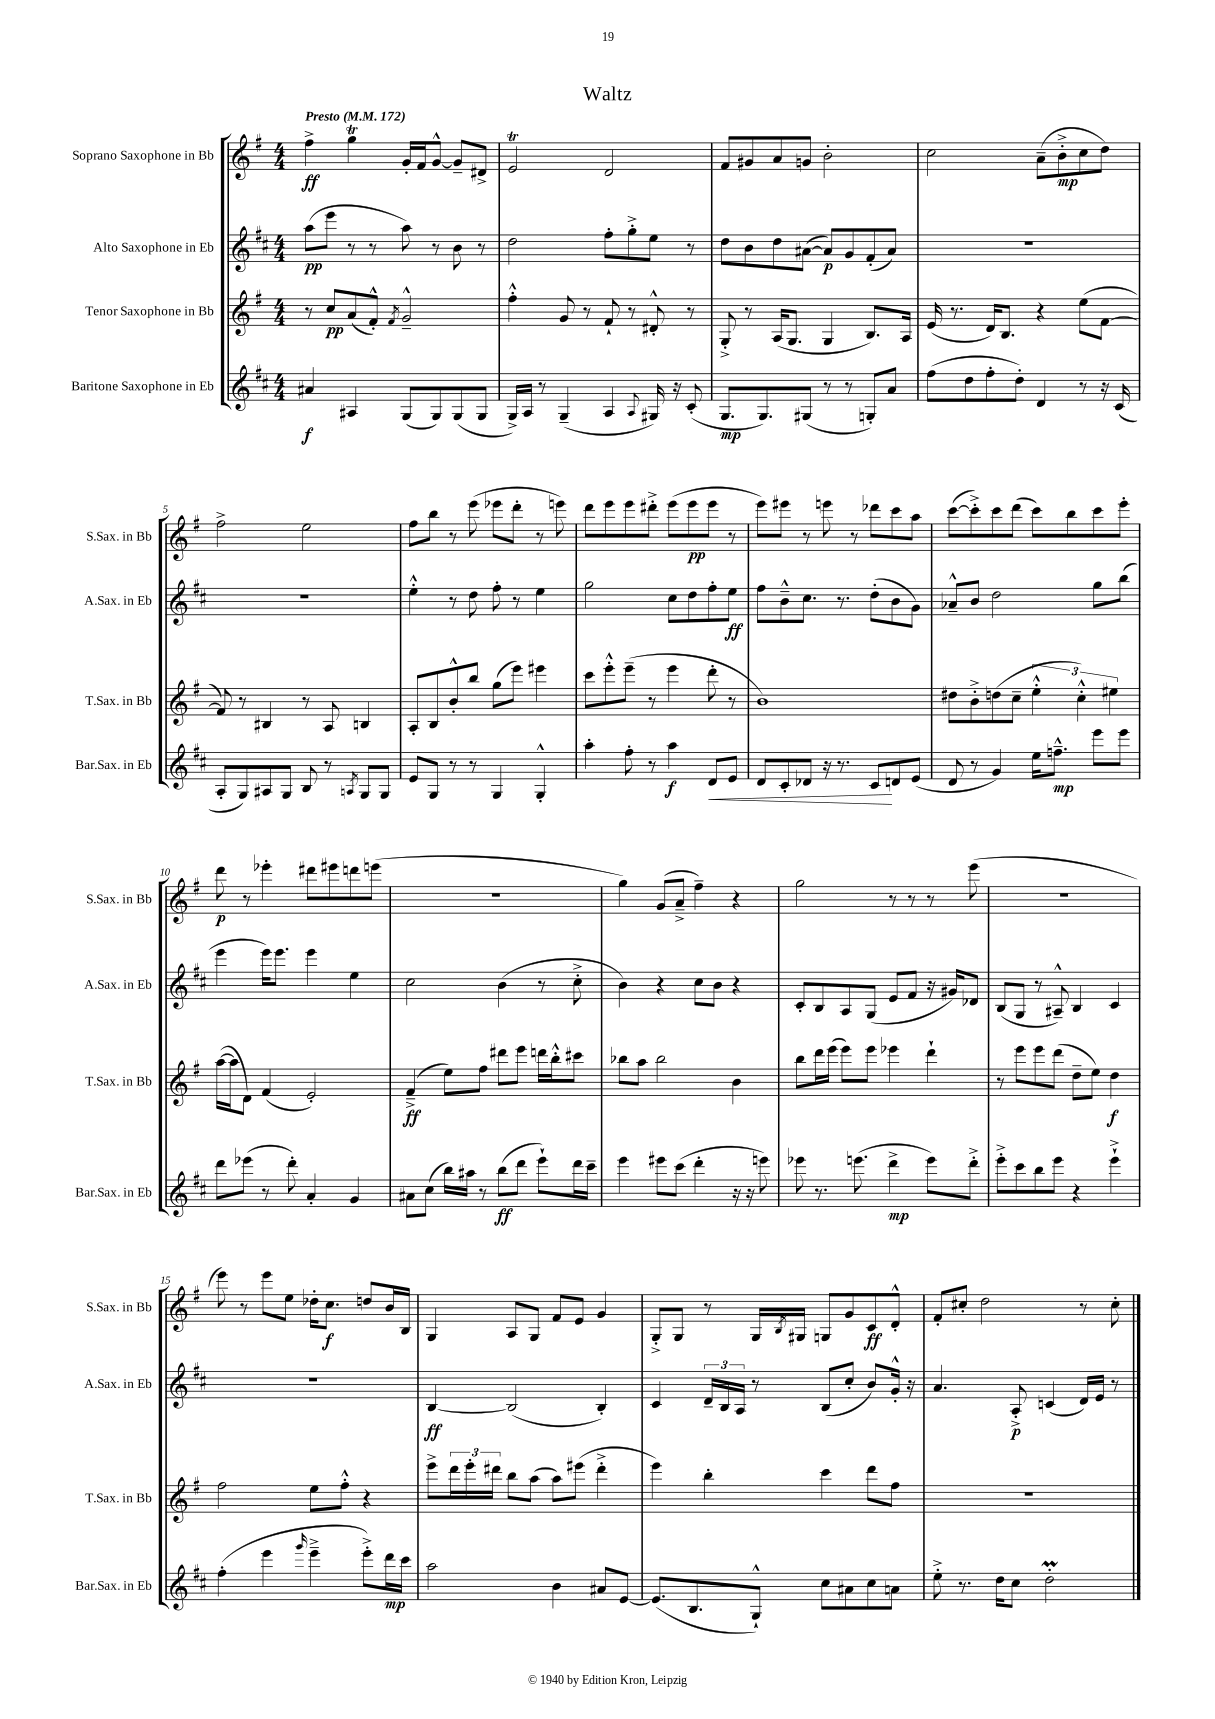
\header { title = "Waltz" }
<<
\new StaffGroup <<
\new Staff = "s0" \with { instrumentName = "Soprano Saxophone in Bb" shortInstrumentName = "S.Sax. in Bb" } {
    \clef treble \key g \major \numericTimeSignature \time 4/4 \tempo "Presto" 4 = 172
    fis''4->\ff g''4\trill g'16-. fis'16 g'8~-^ g'8-- dis'8-> |
    e'2\trill d'2 |
    fis'8 gis'8 a'8 g'8 b'2-. |
    c''2 a'8--( b'8-.->\mp c''8 d''8) |
    fis''2-> e''2 |
    fis''8 b''8 r8 e'''8( ees'''8 d'''8-. r8 e'''8) |
    d'''8 e'''8 e'''8 dis'''8-.-> e'''8( e'''8\pp e'''8 r8 |
    e'''8) eis'''8 r8 e'''8 r8 des'''8 c'''8 a''8 |
    c'''8~( c'''8-.->) c'''8 d'''8( c'''8) b''8 c'''8 e'''8-. |
    d'''8\p r8 ees'''4-. dis'''8 eis'''8 d'''8 e'''8( |
    R1 |
    g''4) g'8( a'8---> fis''4--) r4 |
    g''2 r8 r8 r8 e'''8( |
    R1 |
    e'''8) r8 e'''8 e''8 des''16-. c''8.\f d''8 b'16 b16 |
    g4 a8 g8 fis'8 e'8 g'4 |
    g8-.-> g8 r8 g16 \acciaccatura { b8 } gis16 g8 g'8 c'8\ff d'8-.-^ |
    fis'8-. cis''8-. d''2 r8 cis''8-. \bar "|." |
}
\new Staff = "s1" \with { instrumentName = "Alto Saxophone in Eb" shortInstrumentName = "A.Sax. in Eb" } {
    \clef treble \key d \major \numericTimeSignature \time 4/4
    a''8\pp( e'''8 r8 r8 a''8) r8 b'8 r8 |
    d''2 fis''8-. g''8-.-> e''8 r8 |
    d''8 b'8 d''8 ais'8~( ais'8\p) g'8 fis'8-.( ais'8) |
    R1 |
    R1 |
    e''4-.-^ r8 d''8 fis''8-. r8 e''4 |
    g''2 cis''8 d''8 fis''8-. e''8\ff |
    fis''8 b'8---^ cis''8. r8. d''8-.( b'8 g'8) |
    aes'8---^ b'8 d''2 g''8 b''8( |
    e'''4 e'''16) e'''8. e'''4 e''4 |
    cis''2 b'4( r8 cis''8-.-> |
    b'4) r4 cis''8 b'8 r4 |
    cis'8-. b8 a8 g8( e'8 fis'8 r16 gis'16) des'8 |
    b8( g8 r8 ais8---^) b4 cis'4 |
    R1 |
    b4~\ff b2( b4-.) |
    cis'4 \tuplet 3/2 { d'16-- b16 a16 } r8 b8( cis''8-. b'8) g'16-.-^ r16 |
    a'4. a8-.->\p c'4( d'16) e'16 r8 \bar "|." |
}
\new Staff = "s2" \with { instrumentName = "Tenor Saxophone in Bb" shortInstrumentName = "T.Sax. in Bb" } {
    \clef treble \key g \major \numericTimeSignature \time 4/4
    r8 c''8\pp a'8( fis'8-.-^) \acciaccatura { fis'8 } g'2---^ |
    fis''4-.-^ g'8 r8 fis'8-! r8 dis'8-.-^ r8 |
    g8-.-> r8 a16( g8. g4 b8.) a16 |
    e'16( r8. d'16) b8. r4 e''8( fis'8~ |
    fis'8) r8 bis4 r8 a8 b4 |
    a8-. b8 b'8-.-^ b''8 g''8( e'''8) eis'''4 |
    c'''8 e'''8-.-^ e'''8--( r8 e'''4 d'''8-. r8 |
    b'1) |
    dis''8 b'8-.-> d''8( c''8-- \tuplet 3/2 { e''4-.-^ c''4-.-^) eis''4 } |
    a''16~( a''16 d'8) fis'4( e'2-.) |
    fis'4--->\ff( e''8) fis''8 dis'''8 e'''8 d'''16 b''16-.-^ cis'''8 |
    bes''8 a''8 bes''2 b'4 |
    b''8 d'''16 e'''16( e'''8) e'''8 ees'''4 d'''4-! |
    r8 e'''8 e'''8 d'''8( d''8-- e''8) d''4\f |
    fis''2 e''8 fis''8-.-^ r4 |
    e'''8-> \tuplet 3/2 { d'''16 e'''16-. dis'''16 } b''8 a''8( a''8) eis'''8( dis'''4-.-> |
    e'''4) b''4-. c'''4 d'''8 fis''8 |
    R1 \bar "|." |
}
\new Staff = "s3" \with { instrumentName = "Baritone Saxophone in Eb" shortInstrumentName = "Bar.Sax. in Eb" } {
    \clef treble \key d \major \numericTimeSignature \time 4/4
    ais'4\f ais4 g8( g8) g8( g8 |
    g16->) a16 r8 g4--( a4 \appoggiatura { a8 } gis16) r16 cis'8-.( |
    g8.\mp g8.) gis8( r8 r8 g8-.) a'8 |
    fis''8( d''8 fis''8-. d''8-.) d'4 r8 r16 cis'16( |
    a8-. g8) ais8 g8 b8 r8 \acciaccatura { a8 } g8 g8 |
    e'8 g8 r8 r8 g4 g4-.-^ |
    a''4-. fis''8-. r8 a''4\f d'8\< e'8 |
    d'8 cis'8-. des'8 r16 r8. cis'8\! d'8 e'8( |
    d'8 r8 g'4) e''16 f''8.---^\mp e'''8 e'''8 |
    d'''8 ees'''8( r8 d'''8-.) a'4-. g'4 |
    ais'8 cis''8( b''16) ais''16 r8 b''8\ff( d'''8 e'''8-!) d'''16 cis'''16-- |
    e'''4 eis'''8 cis'''8( d'''4-. r16 r16 e'''8) |
    ees'''8 r8. e'''8.( d'''4->\mp e'''8) d'''8-.-> |
    e'''8-.-> cis'''8 b''8 e'''8 r4 e'''4-!-> |
    fis''4-.( e'''4 \grace { g'''16 } e'''4---> e'''8-.->) d'''16\mp cis'''16 |
    a''2 b'4 ais'8 e'8~ |
    e'8.( b8. g8-!-^) cis''8 ais'8 cis''8 a'8 |
    e''8-.-> r8. d''16 cis''8 d''2-.\prall \bar "|." |
}
>>
>>
